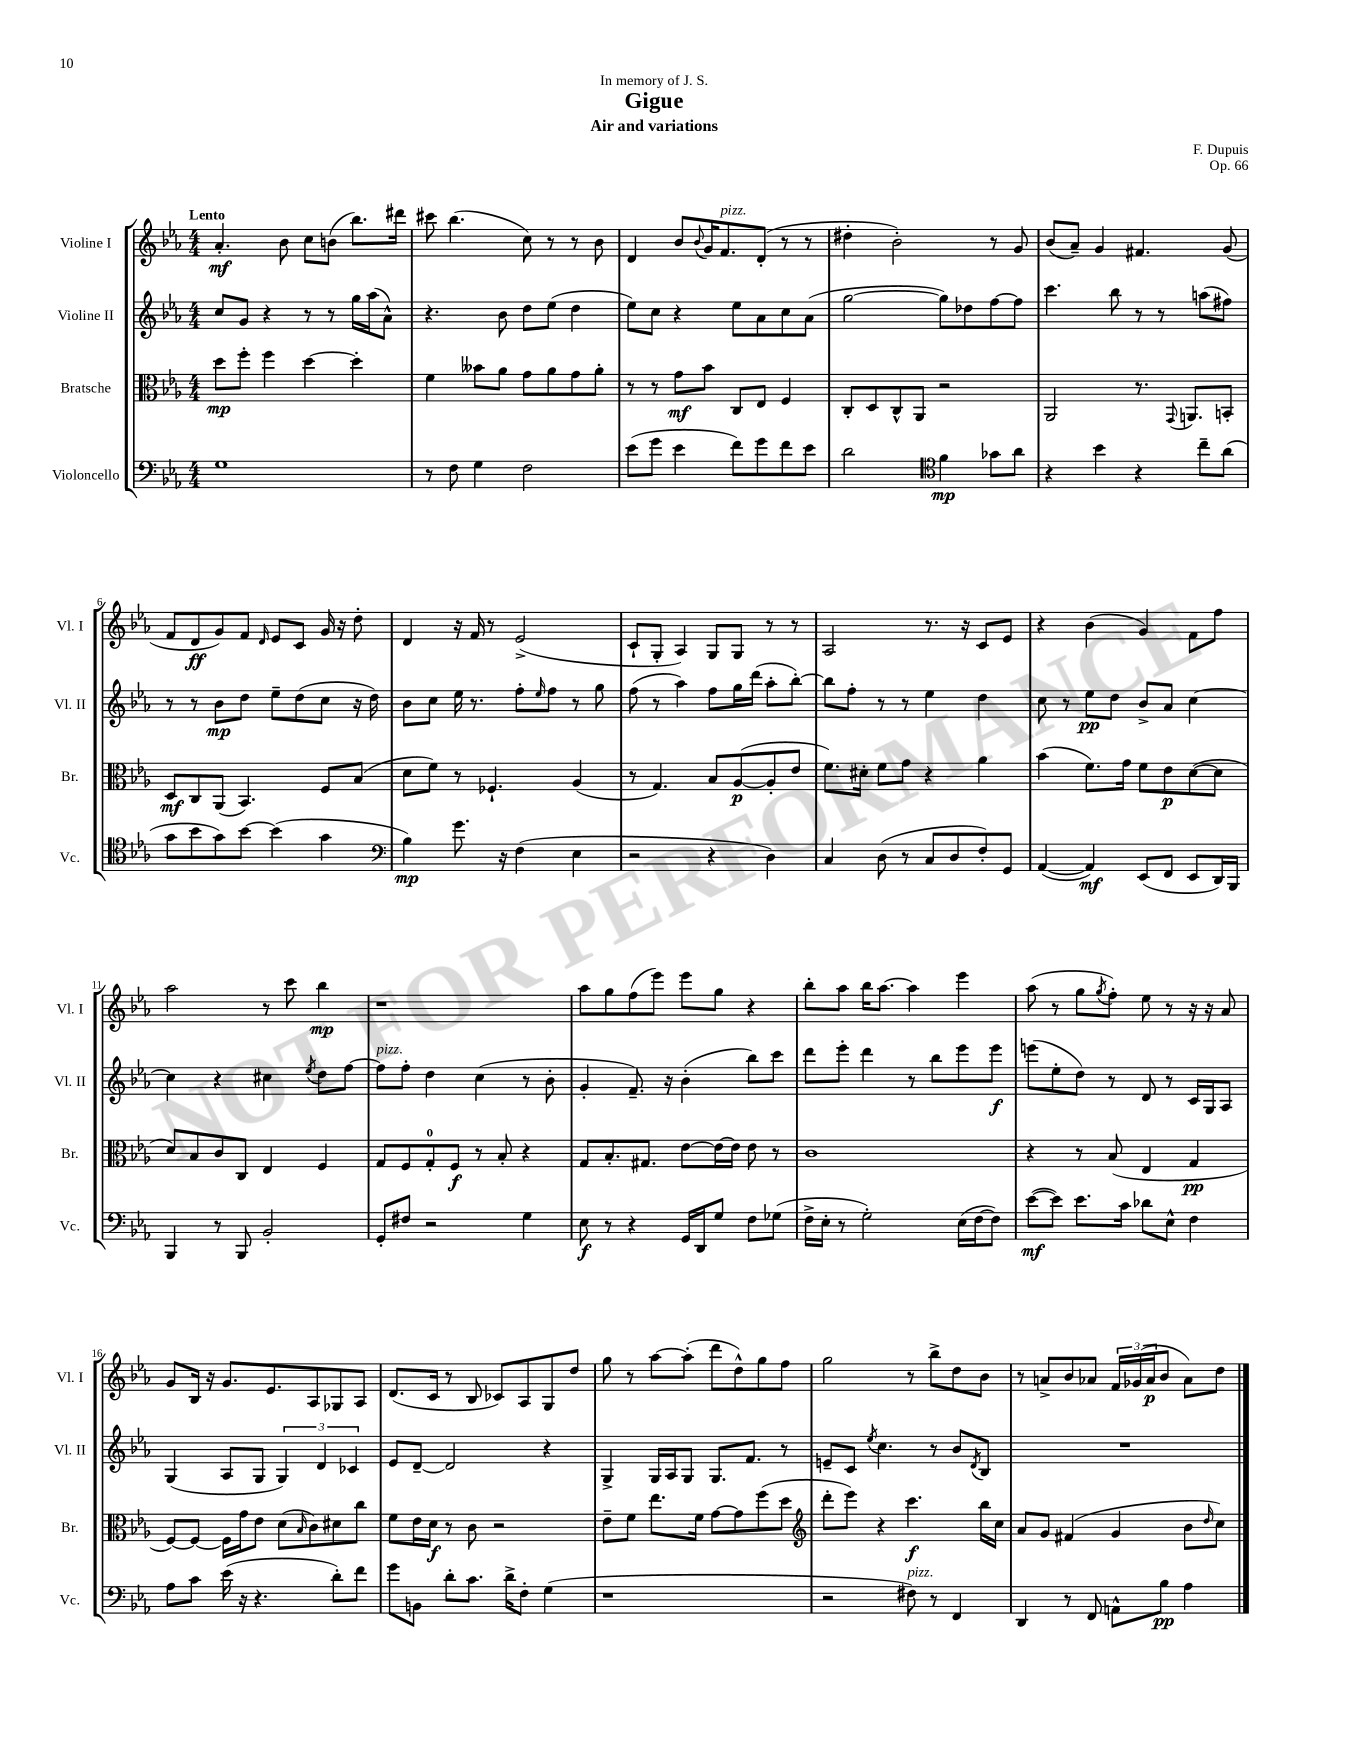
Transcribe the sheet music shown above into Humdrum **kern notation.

**kern	**dynam	**kern	**dynam	**kern	**dynam	**kern	**dynam
*part4	*part4	*part3	*part3	*part2	*part2	*part1	*part1
*staff4	*staff4	*staff3	*staff3	*staff2	*staff2	*staff1	*staff1
*I"Violoncello	*	*I"Bratsche	*	*I"Violine II	*	*I"Violine I	*
*I'Vc.	*	*I'Br.	*	*I'Vl. II	*	*I'Vl. I	*
*clefF4	*	*clefC3	*	*clefG2	*	*clefG2	*
*k[b-e-a-]	*	*k[b-e-a-]	*	*k[b-e-a-]	*	*k[b-e-a-]	*
*M4/4	*	*M4/4	*	*M4/4	*	*M4/4	*
=1	=1	=1	=1	=1	=1	=1	=1
!	!	!	!	!	!	!LO:TX:a:B:t=Lento	!
1G	.	8dd\L	mp	8cc/L	.	4.a-'/	mf
.	.	8ff'\J	.	8g/J	.	.	.
.	.	4ff\	.	4r	.	.	.
.	.	.	.	.	.	8b-\	.
.	.	[4dd\	.	8r	.	8cc\L	.
.	.	.	.	8r	.	(8bn\J	.
.	.	4dd'\]	.	16gg\LL	.	8.bb-\L)	.
.	.	.	.	(16aa-\J	.	.	.
.	.	.	.	8a-^^\J)	.	.	.
.	.	.	.	.	.	16ddd#X\Jk	.
=2	=2	=2	=2	=2	=2	=2	=2
8r	.	4f\	.	4.r	.	8ccc#X\	.
8F\	.	.	.	.	.	(4.bb-\	.
4G\	.	8b--X\L	.	.	.	.	.
.	.	8a-\J	.	8b-\	.	.	.
2F\	.	8g\L	.	8dd\L	.	8cc\)	.
.	.	8a-\	.	(8ee-\J	.	8r	.
.	.	8g\	.	4dd\	.	8r	.
.	.	8a-'\J	.	.	.	8b-\	.
=3	=3	=3	=3	=3	=3	=3	=3
(8e-\L	.	8r	.	8ee-\L)	.	4d/	.
8g\J	.	8r	.	8cc\J	.	.	.
4e-\	.	8g\L	mf	4r	.	8b-/L	.
.	.	.	.	.	.	8qqb-/	.
.	.	8b-\J	.	.	.	16g/K	.
!	!	!	!	!	!	!LO:TX:a:i:t=pizz.	!
.	.	.	.	.	.	8.f/	.
8f\L)	.	8C/L	.	8ee-\L	.	.	.
8g\	.	8E-/J	.	8a-\	.	(8d'/J	.
8f\	.	4F/	.	8cc\	.	8r	.
8e-\J	.	.	.	(8a-\J	.	8r	.
=4	=4	=4	=4	=4	=4	=4	=4
2d\	.	8C'/L	.	[2gg\	.	4dd#X'\	.
.	.	8D/	.	.	.	.	.
.	.	8C^^/	.	.	.	2b-'\)	.
.	.	8AA-/J	.	.	.	.	.
*clefC4	*	*	*	*	*	*	*
4f\	mp	2r	.	8gg\L])	.	.	.
.	.	.	.	8dd-X\	.	.	.
8g-X\L	.	.	.	[8ff\	.	8r	.
8a-\J	.	.	.	8ff\J]	.	8g/	.
=5	=5	=5	=5	=5	=5	=5	=5
4r	.	2AA-/	.	4.ccc\	.	(8b-/L	.
.	.	.	.	.	.	8a-~/J)	.
4b-\	.	.	.	.	.	4g/	.
.	.	.	.	8bb-\	.	.	.
4r	.	8.r	.	8r	.	4.f#X/	.
.	.	.	.	8r	.	.	.
.	.	8qqGG/	.	.	.	.	.
.	.	8.AAn/L	.	.	.	.	.
8cc~\L	.	.	.	(8aan\L	.	.	.
(8a-\J	.	8BBn'/J	.	8ff#X\J)	.	(8g/	.
!!LO:LB:g=z
=6	=6	=6	=6	=6	=6	=6	=6
8g\L	.	8D/L	mf	8r	.	8f/L	.
8b-\	.	8C/	.	8r	.	8d/	ff
8g\)	.	(8AA-/J	.	8b-\L	mp	8g/)	.
[8b-\J	.	4.BB-/)	.	8dd\J	.	8f/J	.
.	.	.	.	.	.	16qqd/	.
(4b-\]	.	.	.	8ee-~\L	.	8e-/L	.
.	.	.	.	(8dd\	.	8c/J	.
4g\	.	8F/L	.	8cc\J	.	16g/	.
.	.	.	.	.	.	16r	.
.	.	(8B-/J	.	16r	.	8dd'\	.
.	.	.	.	16dd\)	.	.	.
=7	=7	=7	=7	=7	=7	=7	=7
*clefF4	*	*	*	*	*	*	*
4B-\)	mp	8d\L	.	8b-\L	.	4d/	.
.	.	8f\J)	.	8cc\J	.	.	.
8.g\	.	8r	.	16ee-\	.	16r	.
.	.	.	.	8.r	.	16f/	.
.	.	4.F-X`/	.	.	.	8r	.
16r	.	.	.	.	.	.	.
(4F\	.	.	.	8ff'\L	.	(2e-^/	.
.	.	.	.	16qqee-/	.	.	.
.	.	.	.	8ff\J	.	.	.
4E-\	.	(4A-/	.	8r	.	.	.
.	.	.	.	8gg\	.	.	.
=8	=8	=8	=8	=8	=8	=8	=8
2r	.	8r	.	(8ff\	.	8c`/L	.
.	.	4.G/)	.	8r	.	8G'/J	.
.	.	.	.	4aa-\)	.	4A-/)	.
4r	.	8B-/L	.	8ff\L	.	8G/L	.
.	.	([8A-/	p	16gg\L	.	8G/J	.
.	.	.	.	(16ddd\JJ	.	.	.
4D\)	.	8A-'/]	.	8aa-'\L	.	8r	.
.	.	8e-/J	.	[8bb-'\J)	.	8r	.
=9	=9	=9	=9	=9	=9	=9	=9
4C/	.	8.f\L)	.	8bb-\L]	.	2A-/	.
.	.	.	.	8ff'\J	.	.	.
.	.	16d#X'\Jk	.	.	.	.	.
(8D\	.	8f\L	.	8r	.	.	.
8r	.	8g\J	.	8r	.	.	.
8C/L	.	4r	.	4ee-\	.	8.r	.
8D/	.	.	.	.	.	.	.
.	.	.	.	.	.	16r	.
8F'/)	.	4a-\	.	4dd\	.	8c/L	.
8GG/J	.	.	.	.	.	8e-/J	.
=10	=10	=10	=10	=10	=10	=10	=10
([4AA-/	.	(4b-\	.	8cc\	.	4r	.
.	.	.	.	8r	.	.	.
4AA-/])	mf	8.f\L)	.	8ee-\L	pp	(4b-\	.
.	.	.	.	8dd\J	.	.	.
.	.	16g\Jk	.	.	.	.	.
(8EE-/L	.	8f\L	.	8b-^/L	.	4g/)	.
8FF/J	.	8e-\	p	8a-/J	.	.	.
8EE-/L	.	([8d\	.	[4cc\	.	8f\L	.
16DD/L)	.	8d\J]	.	.	.	8ff\J	.
16BBB-/JJ	.	.	.	.	.	.	.
!!LO:LB:g=z
=11	=11	=11	=11	=11	=11	=11	=11
4BBB-/	.	8d/L)	.	4cc\]	.	2aa-\	.
.	.	8B-/	.	.	.	.	.
8r	.	8c/	.	4r	.	.	.
8BBB-/	.	8C/J	.	.	.	.	.
2BB-'/	.	4E-/	.	4cc#X\	.	8r	.
.	.	.	.	.	.	8ccc\	.
.	.	.	.	8qee-/	.	.	.
.	.	4F/	.	8dd\L	.	4bb-\	mp
.	.	.	.	[8ff\J	.	.	.
=12	=12	=12	=12	=12	=12	=12	=12
!	!	!	!	!LO:TX:a:i:t=pizz.	!	!	!
8GG'/L	.	8G/L	.	8ff\L]	.	1r	.
8F#X/J	.	8F/	.	8ff'\J	.	.	.
2r	.	8G'/	.	4dd\	.	.	.
.	.	8F/J	f	.	.	.	.
.	.	8r	.	(4cc\	.	.	.
.	.	8B-'/	.	.	.	.	.
4G\	.	4r	.	8r	.	.	.
.	.	.	.	8b-'\	.	.	.
=13	=13	=13	=13	=13	=13	=13	=13
8E-\	f	8G/L	.	4g'/	.	8aa-\L	.
8r	.	8.B-'/	.	.	.	8gg\	.
4r	.	.	.	8.f~/)	.	(8ff\	.
.	.	8.G#X/J	.	.	.	.	.
.	.	.	.	.	.	8eee-\J)	.
.	.	.	.	16r	.	.	.
16GG/LL	.	[8e-\L	.	(4b-'\	.	8eee-\L	.
16DD/J	.	.	.	.	.	.	.
8G/J	.	16e-\L_	.	.	.	8gg\J	.
.	.	16e-\JJ]	.	.	.	.	.
8F\L	.	8e-\	.	8bb-\L)	.	4r	.
(8G-X\J	.	8r	.	8ccc\J	.	.	.
=14	=14	=14	=14	=14	=14	=14	=14
16F^\LL	.	1c	.	8ddd\L	.	8bb-'\L	.
16E-'\JJ	.	.	.	.	.	.	.
8r	.	.	.	8eee-'\J	.	8aa-\J	.
2G'\)	.	.	.	4ddd\	.	16bb-\KL	.
.	.	.	.	.	.	[8.aa-\J	.
.	.	.	.	8r	.	4aa-\]	.
.	.	.	.	8bb-\L	.	.	.
(16E-\LL	.	.	.	8eee-\	.	4eee-\	.
[16F\J	.	.	.	.	.	.	.
8F\J])	.	.	.	8eee-\J	f	.	.
=15	=15	=15	=15	=15	=15	=15	=15
([8e-\L	mf	4r	.	(8eeen\L	.	(8aa-\	.
8e-\J])	.	.	.	8ee-'\	.	8r	.
8.e-\L	.	8r	.	8dd\J)	.	8gg\L	.
.	.	.	.	.	.	8qgg/	.
.	.	(8B-/	.	8r	.	8ff'\J)	.
16c\Jk	.	.	.	.	.	.	.
8d-X\L	.	4E-/	.	8d/	.	8ee-\	.
8E-^^\J	.	.	.	8r	.	8r	.
4F\	.	4G/	pp	16c/LL	.	16r	.
.	.	.	.	16G/J	.	16r	.
.	.	.	.	8A-/J	.	8a-/	.
!!LO:LB:g=z
=16	=16	=16	=16	=16	=16	=16	=16
8A-\L	.	[8F/L)	.	(4G/	.	8g/L	.
8c\J	.	8F/J_	.	.	.	16B-/Jk	.
.	.	.	.	.	.	16r	.
(16e-\	.	16F\LL]	.	8A-/L	.	8.g/L	.
16r	.	16g\J	.	.	.	.	.
4.r	.	8e-\J	.	8G/J	.	.	.
.	.	.	.	.	.	8.e-/	.
.	.	(8d\L	.	6G/)	.	.	.
.	.	16qqB-/	.	.	.	.	.
.	.	8c\)	.	.	.	8A-/	.
.	.	.	.	6d/	.	.	.
8d'\L)	.	8d#X\	.	.	.	8G-X/	.
.	.	.	.	6c-X/	.	.	.
8f\J	.	8cc\J	.	.	.	8A-/J	.
=17	=17	=17	=17	=17	=17	=17	=17
8g\L	.	8f\L	.	8e-/L	.	(8.d/L	.
8BBn\J	.	16e-\L	.	[8d~/J	.	.	.
.	.	16d\JJ	f	.	.	16c/Jk	.
8d'\L	.	8r	.	2d/]	.	8r	.
8.c\J	.	8c\	.	.	.	8B-/	.
.	.	2r	.	.	.	8c-X/L)	.
16d^\KL	.	.	.	.	.	.	.
8F'\J	.	.	.	.	.	8A-/	.
(4G\	.	.	.	4r	.	8G/	.
.	.	.	.	.	.	8dd/J	.
=18	=18	=18	=18	=18	=18	=18	=18
1r	.	8e-~\L	.	4G^/	.	8gg\	.
.	.	8f\J	.	.	.	8r	.
.	.	8.ee-\L	.	16G/LL	.	[8aa-\L	.
.	.	.	.	16A-/J	.	.	.
.	.	.	.	8G/J	.	(8aa-'\J]	.
.	.	16f\Jk	.	.	.	.	.
.	.	[8g\L	.	8.G/L	.	8ddd\L	.
.	.	8g\]	.	.	.	8dd^^\)	.
.	.	.	.	8.f/J	.	.	.
.	.	(8ff\	.	.	.	8gg\	.
.	.	8dd\J	.	8r	.	8ff\J	.
=19	=19	=19	=19	=19	=19	=19	=19
*	*	*clefG2	*	*	*	*	*
2r	.	8ddd'\L	.	8en~/L	.	2gg\	.
.	.	8eee-\J)	.	8c/J	.	.	.
.	.	.	.	8qee-/	.	.	.
.	.	4r	.	4.cc\	.	.	.
!LO:TX:a:i:t=pizz.	!	!	!	!	!	!	!
8F#X\)	.	4.ccc\	f	.	.	8r	.
8r	.	.	.	8r	.	8bb-^\L	.
4FF/	.	.	.	8b-/L	.	8dd\	.
.	.	.	.	8qd/	.	.	.
.	.	16bb-\LL	.	8B-/J	.	8b-\J	.
.	.	16cc\JJ	.	.	.	.	.
=20	=20	=20	=20	=20	=20	=20	=20
4DD/	.	8a-/L	.	1r	.	8r	.
.	.	8g/J	.	.	.	8an^/L	.
8r	.	(4f#X/	.	.	.	8b-/	.
8FF/	.	.	.	.	.	8a-X/J	.
8AAn^^\L	.	4g/	.	.	.	24f/LL	.
.	.	.	.	.	.	(24g-X/	.
.	.	.	.	.	.	24a-/J	p
8B-\J	pp	.	.	.	.	8b-/J	.
4A-\	.	8b-\L	.	.	.	8a-\L)	.
.	.	16qqdd/	.	.	.	.	.
.	.	8cc\J)	.	.	.	8dd\J	.
==	==	==	==	==	==	==	==
*-	*-	*-	*-	*-	*-	*-	*-
